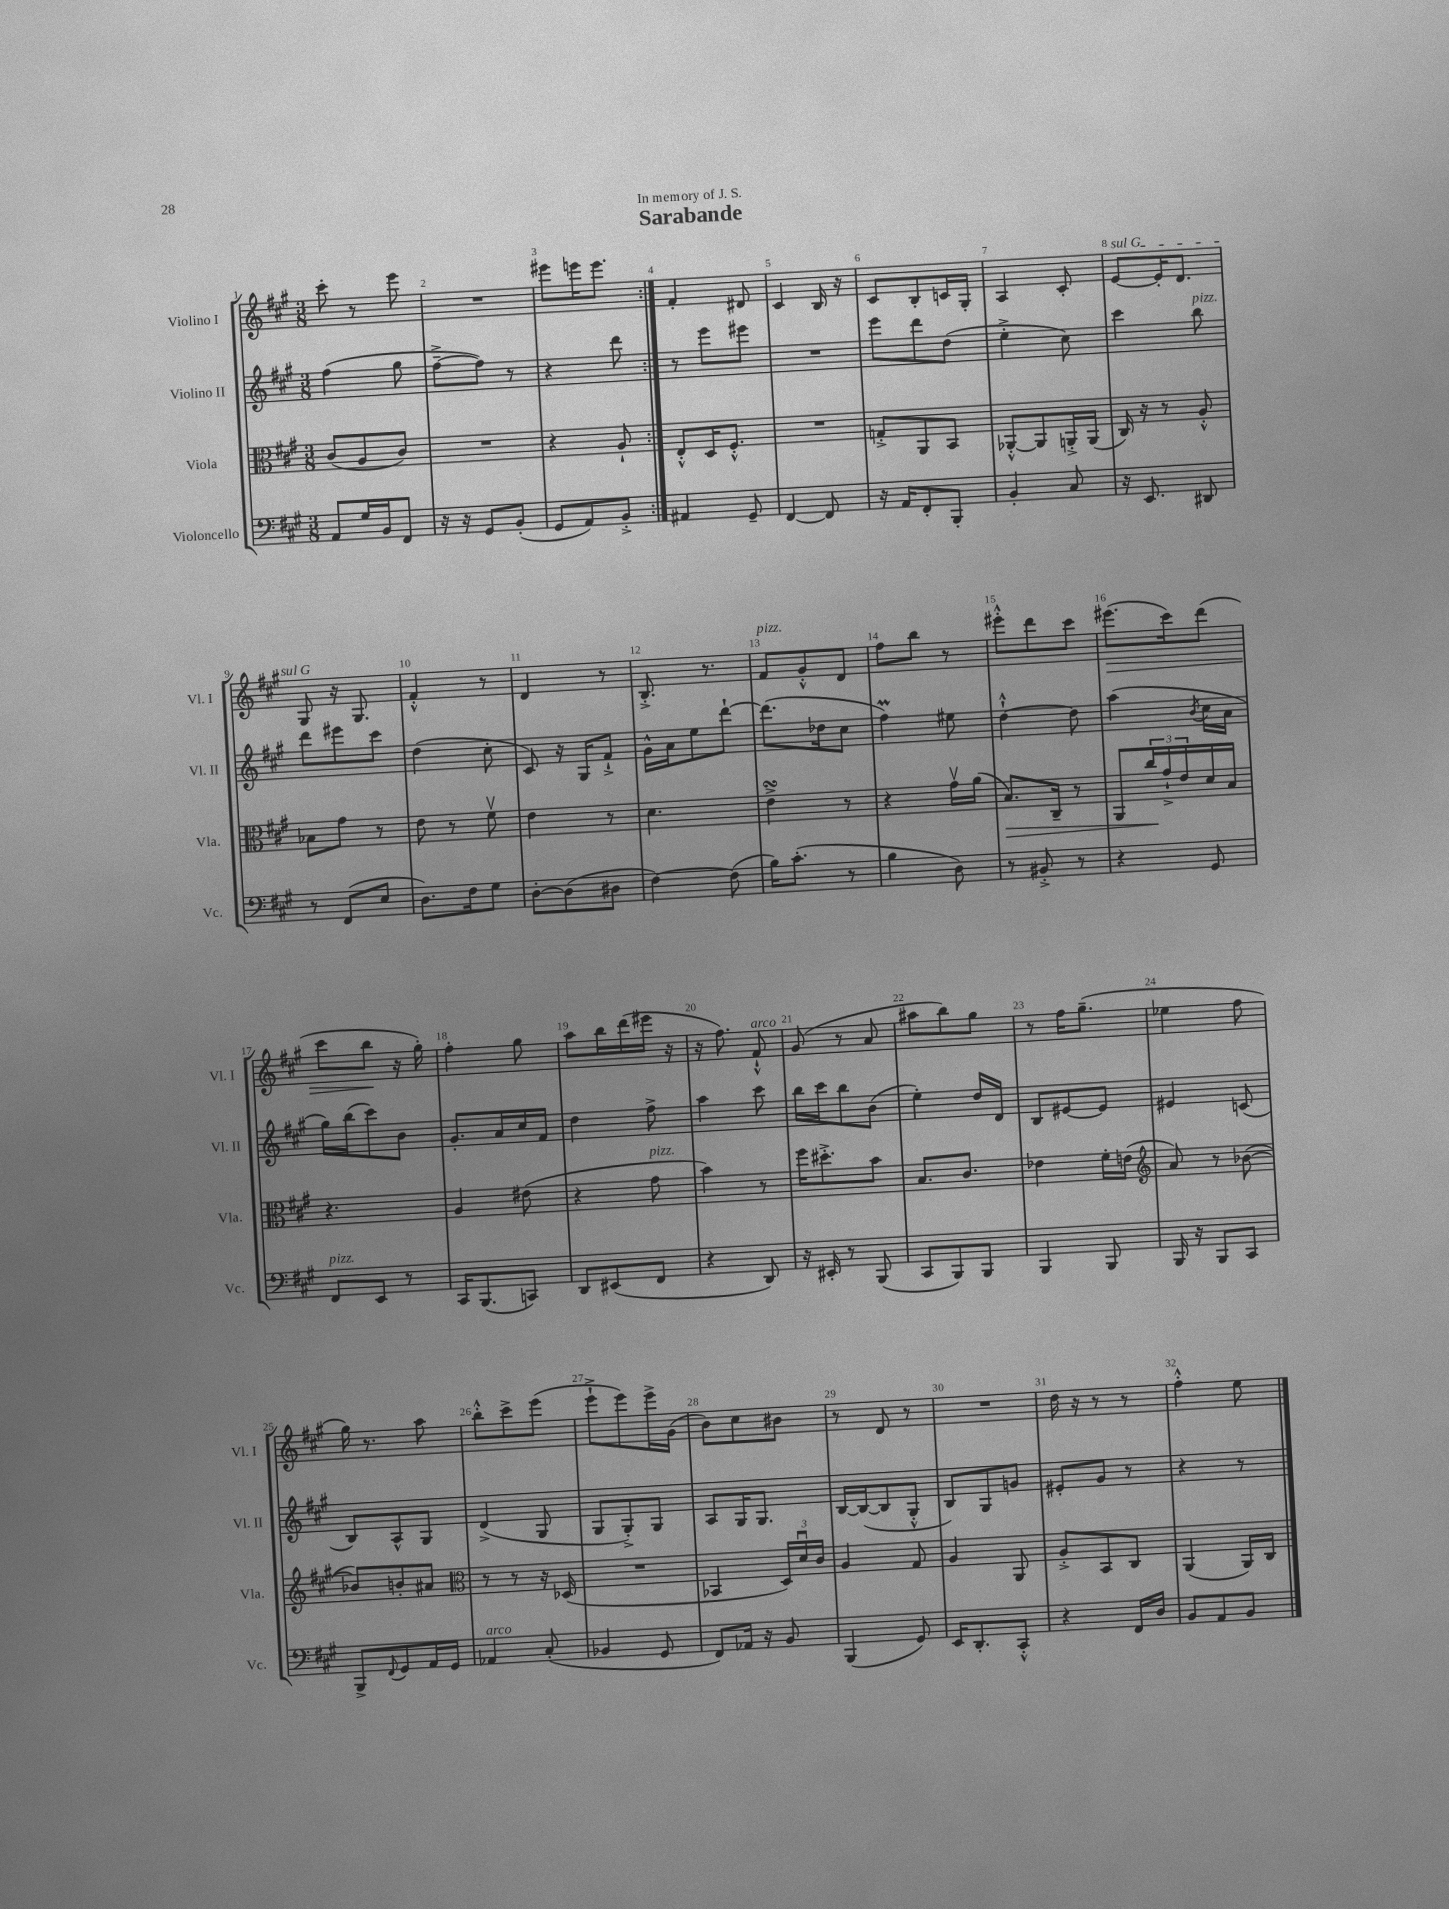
\header { title = "Sarabande" dedication = "In memory of J. S." }
<<
\new StaffGroup <<
\new Staff = "s0" \with { instrumentName = "Violino I" shortInstrumentName = "Vl. I" } {
    \clef treble \key a \major \numericTimeSignature \time 3/8
    \repeat volta 2 { cis'''8-. r8 e'''8 |
    R4. |
    eis'''8 e'''16 e'''8. | }
    fis'4-. dis'8 |
    cis'4 b16 r16 |
    cis'8 b8-. c'16 gis16-. |
    a4 cis'8-. |
    \once \override TextSpanner.bound-details.left.text = \markup { \italic "sul G" } e'8~\startTextSpan e'16-. d'8. |
    gis8\stopTextSpan r16 gis8. |
    fis'4-.-^ r8 |
    d'4 r8 |
    b8.-.-> r8. |
    fis'8^\markup { \italic "pizz." } gis'8-.-^ d'8 |
    fis''8 b''8 r8 |
    eis'''8-.-^ d'''8 cis'''8 |
    eis'''8.\>( cis'''16) d'''8( |
    cis'''8 b''8\! r16 gis''16-.) |
    fis''4-. gis''8 |
    a''8 b''16 d'''16( eis'''16 r16 |
    r16 fis''8.) fis'8-!-^^\markup { \italic "arco" } |
    gis'8( r8 a'8 |
    ais''8 b''8) gis''8 |
    r8 fis''16 gis''8.--( |
    ees''4 fis''8 |
    gis''16) r8. a''8 |
    b''8-.-^ cis'''8-> e'''8( |
    e'''8-!-> e'''8) e'''16-> gis'16( |
    b'8) cis''8 bis'8 |
    r8 d'8 r8 |
    R4. |
    d''16 r16 r8 r8 |
    fis''4-.-^ e''8 \bar "|." |
}
\new Staff = "s1" \with { instrumentName = "Violino II" shortInstrumentName = "Vl. II" } {
    \clef treble \key a \major \numericTimeSignature \time 3/8
    \repeat volta 2 { fis''4( gis''8 |
    fis''8~---> fis''8) r8 |
    r4 d'''8 | }
    r8 e'''8 eis'''8 |
    R4. |
    e'''8 d'''8 d''8( |
    e''4-.-> cis''8) |
    cis'''4 b''8^\markup { \italic "pizz." } |
    d'''8 eis'''8 cis'''8 |
    d''4( cis''8-. |
    cis'8) r16 gis16 fis'8-!-> |
    gis'16-^ a'16 e''8 d'''8~-! |
    d'''8.( des''16 cis''8 |
    fis''4\prall) eis''8 |
    d''4~-!-^ d''8 |
    a''4( \acciaccatura { b'8 } cis''16 a'16 |
    gis''16) b''16( cis'''8) b'8 |
    gis'8.-. a'16 cis''16 fis'16 |
    d''4 fis''8-> |
    a''4 cis'''8 |
    b''16 cis'''16 b''8 b'8( |
    e''4-.) d''16 d'16 |
    b8 eis'8~ eis'8 |
    eis'4 c'8( |
    b8) a8-^ gis8 |
    d'4->( gis8 |
    gis8 gis8-.->) gis8 |
    a8 gis16 gis8. |
    b16~ b16~( b8 gis8-.-^ |
    b8) gis8 g'8 |
    eis'8-. gis'8 r8 |
    r4 r8 \bar "|." |
}
\new Staff = "s2" \with { instrumentName = "Viola" shortInstrumentName = "Vla." } {
    \clef alto \key a \major \numericTimeSignature \time 3/8
    \repeat volta 2 { cis'8( a8 cis'8) |
    R4. |
    r4 a8-! | }
    e8-.-^ d16 fis8.-.-^ |
    R4. |
    g8-.-> a,8 b,8 |
    aes,8~-.-^ aes,8 a,16-.-> a,16( |
    cis16) r16 r8 a8-.-^ |
    bes8 gis'8 r8 |
    e'8 r8 fis'8\upbow |
    e'4 r8 |
    d'4. |
    e'4->\turn r8 |
    r4 gis'16\upbow a'16( |
    b8.\>) cis16-- r8 |
    a,8 \tuplet 3/2 { cis''16\! gis'16-!-> e'16 } d'16 b16 |
    r4. |
    a4 eis'8( |
    r4 gis'8^\markup { \italic "pizz." } |
    b'4) r8 |
    fis''16 dis''8.-.-> b'8 |
    b8. cis'8. |
    ees'4 fis'16-. e'16( |
    \clef treble a'8) r8 bes'8~( |
    bes'8) b'8-. ais'8 |
    \clef alto r8 r8 r16 des16( |
    R4. |
    bes,4 \tuplet 3/2 { d16) d'16\downbow cis'16 } |
    a4 gis8 |
    a4 a,8 |
    a8-.-> b,8 cis8 |
    a,4( a,16) cis16 \bar "|." |
}
\new Staff = "s3" \with { instrumentName = "Violoncello" shortInstrumentName = "Vc." } {
    \clef bass \key a \major \numericTimeSignature \time 3/8
    \repeat volta 2 { a,8 gis16 b,16 fis,8 |
    r16 r16 gis,8 b,8-.( |
    gis,8 a,8) b,8-.-> | }
    ais,4 gis,8-- |
    fis,4~ fis,8 |
    r16 a,16 fis,8-. b,,8-. |
    b,4-. cis8 |
    r16 e,8. dis,8 |
    r8 fis,8( e8 |
    d8.) fis16 gis8 |
    d8~-. d8( dis8 |
    fis4~) fis8( |
    b16) cis'8.-.( r8 |
    b4 d8) |
    r8 bis,8-.-> r8 |
    r4 gis,8 |
    fis,8^\markup { \italic "pizz." } e,8 r8 |
    cis,16 b,,8.( c,8) |
    d,8 eis,8( fis,8 |
    r4 d,8) |
    r16 eis,16-. r8 b,,8( |
    cis,8 b,,8) b,,8 |
    b,,4 b,,8 |
    b,,16 r16 b,,8 cis,8 |
    b,,8-> \appoggiatura { fis,8 } gis,8 a,16 gis,16 |
    aes,4^\markup { \italic "arco" } cis8-.( |
    bes,4 gis,8 |
    fis,8) aes,16 r16 b,8 |
    b,,4( gis,8) |
    e,16 d,8.-. cis,8-.-^ |
    r4 fis,16 d16 |
    b,8 a,8 b,8 \bar "|." |
}
>>
>>
\layout { \context { \Score \override BarNumber.break-visibility = ##(#f #t #t) barNumberVisibility = #all-bar-numbers-visible } }
